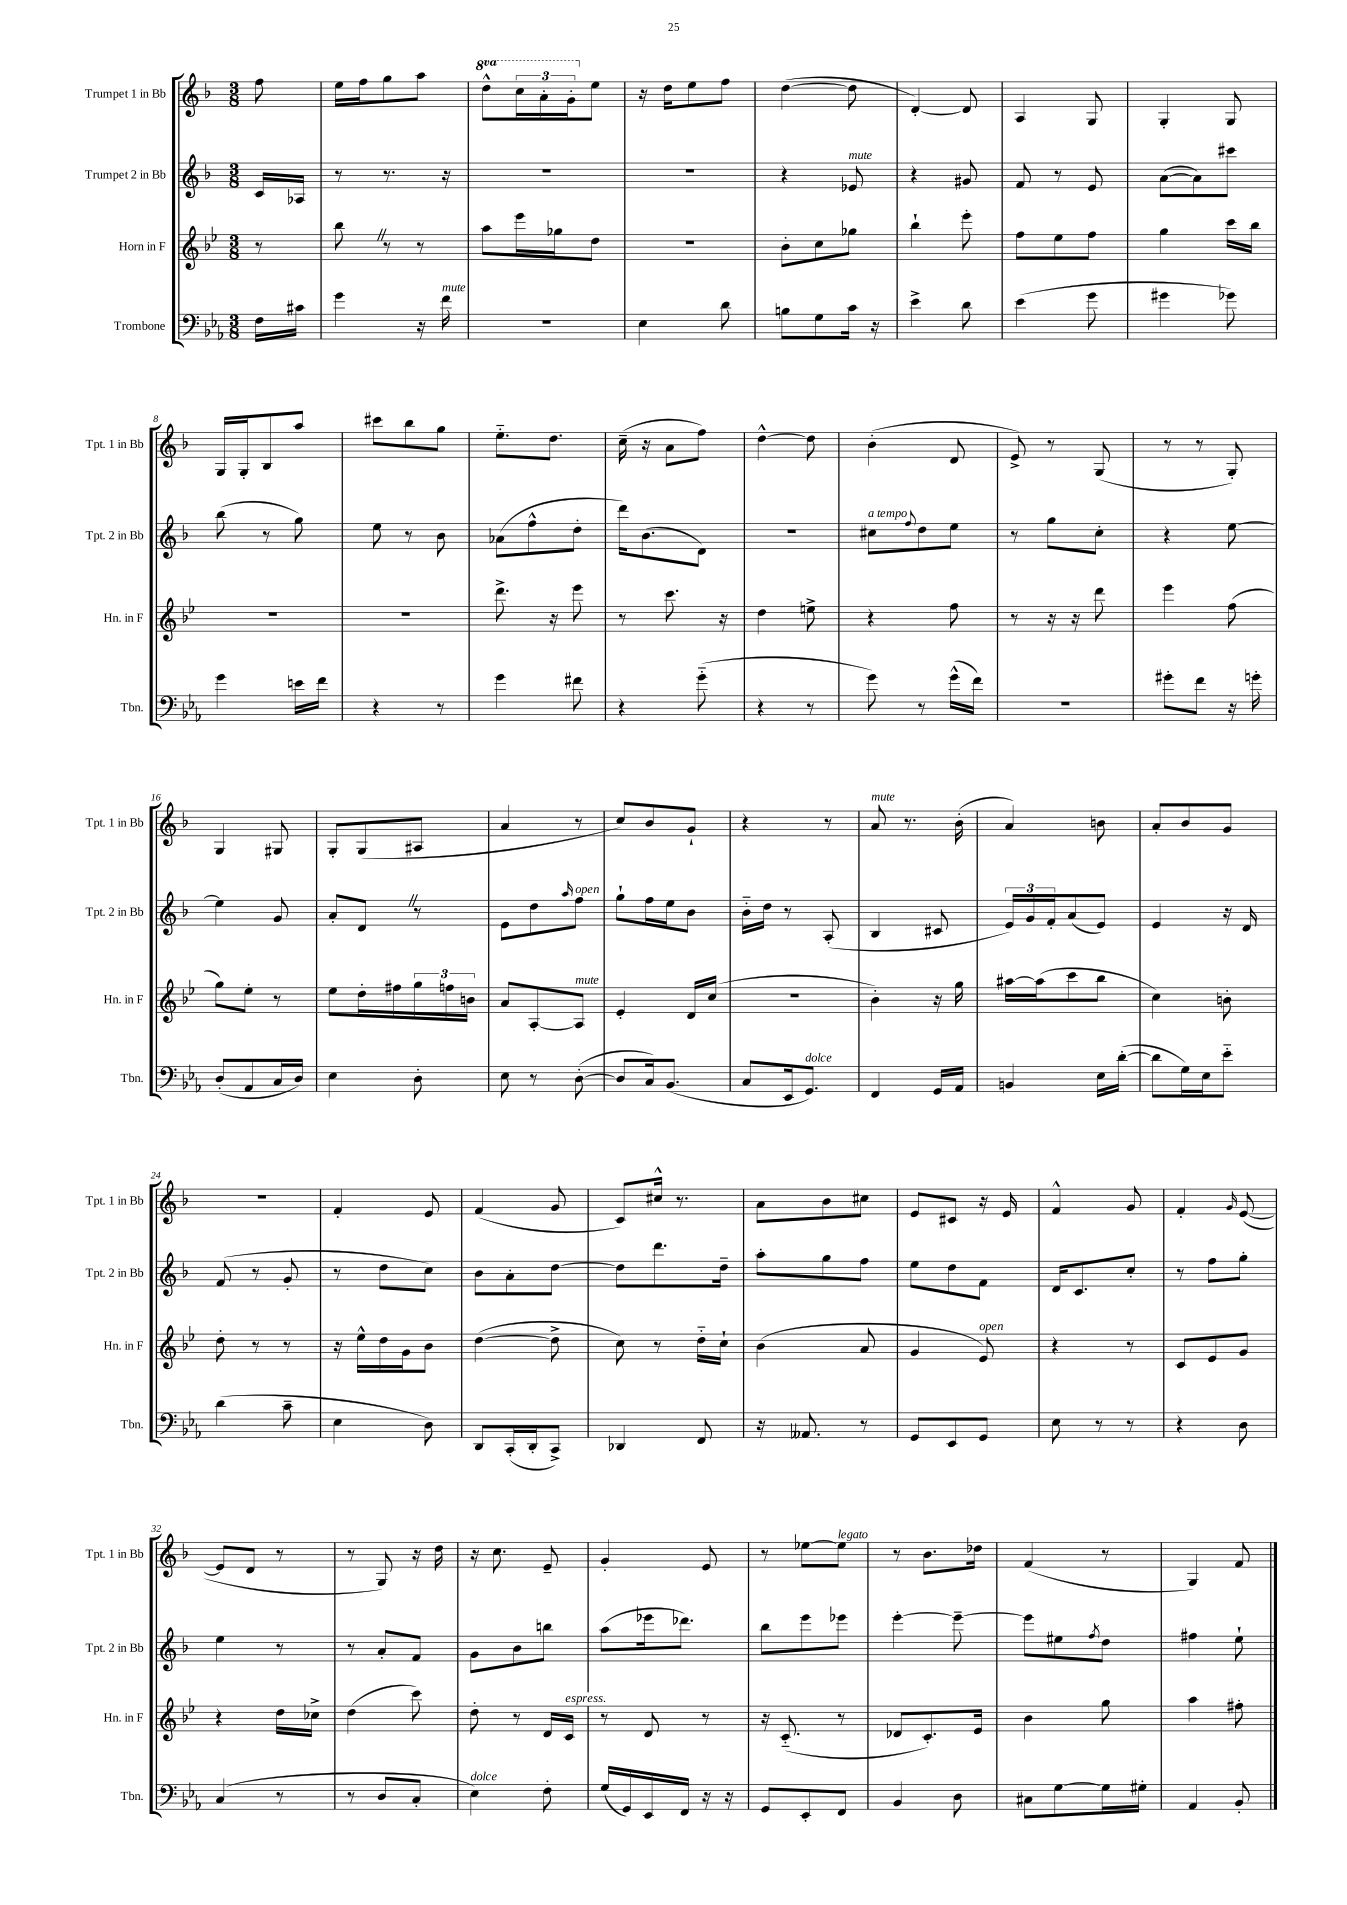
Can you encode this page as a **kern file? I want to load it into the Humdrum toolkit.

**kern	**kern	**kern	**kern
*part4	*part3	*part2	*part1
*staff4	*staff3	*staff2	*staff1
*I"Trombone	*I"Horn in F	*I"Trumpet 2 in Bb	*I"Trumpet 1 in Bb
*I'Tbn.	*I'Hn. in F	*I'Tpt. 2 in Bb	*I'Tpt. 1 in Bb
*clefF4	*clefG2	*clefG2	*clefG2
*k[b-e-a-]	*k[b-e-]	*k[b-]	*k[b-]
*M3/8	*M3/8	*M3/8	*M3/8
=	=	=	=
16F\LL	8r	16c/LL	8ff\
16c#X\JJ	.	16A-X/JJ	.
=1	=1	=1	=1
4g\	8bb-Z\	8r	16ee\LL
.	.	.	16ff\J
.	8r	8.r	8gg\
16r	8r	.	8aa\J
!LO:TX:a:i:t=mute	!	!	!
16f\	.	16r	.
=2	=2	=2	=2
*	*	*	*8va
4.r	8aa\L	4.r	8ddd^^\L
.	16eee-\L	.	24ccc\L
.	.	.	24aa'\
.	16gg-X\J	.	.
.	.	.	24gg'\J
*	*	*	*X8va
.	8dd\J	.	8ee\J
=3	=3	=3	=3
4E-\	4.r	4.r	16r
.	.	.	16dd\KL
.	.	.	8ee\
8d\	.	.	8ff\J
=4	=4	=4	=4
8Bn\L	8b-'\L	4r	([4dd\
8G\	8cc\	.	.
!	!	!LO:TX:a:i:t=mute	!
16c\Jk	8gg-X\J	8e-X/	8dd\]
16r	.	.	.
=5	=5	=5	=5
4e-^\	4bb-`\	4r	[4d'/)
8d\	8eee-'\	8g#X/	8d/]
=6	=6	=6	=6
(4e-\	8ff\L	8f/	4A/
.	8ee-\	8r	.
8g\	8ff\J	8e/	8G/
=7	=7	=7	=7
4g#X\	4gg\	([8a\L	4G'/
.	.	8a\])	.
8g-X\)	16ccc\LL	8ccc#X\J	8G/
.	16bb-\JJ	.	.
!!LO:LB:g=z
=8	=8	=8	=8
4g\	4.r	(8bb-\	16G/LL
.	.	.	16G'/J
.	.	8r	8B-/
16en\LL	.	8gg\)	8aa/J
16f\JJ	.	.	.
=9	=9	=9	=9
4r	4.r	8ee\	8ccc#X\L
.	.	8r	8bb-\
8r	.	8b-\	8gg\J
=10	=10	=10	=10
4g\	8.ddd^\	(8a-X\L	8.ee\L
.	.	8ff^^\	.
.	16r	.	8.dd\J
8f#X\	8eee-\	8dd'\J	.
=11	=11	=11	=11
4r	8r	16ddd\KL)	(16cc~\
.	.	(8.b-\	16r
.	8.ccc\	.	8a\L
(8g\	.	8d\J)	8ff\J)
.	16r	.	.
=12	=12	=12	=12
4r	4dd\	4.r	[4dd^^\
8r	8een^\	.	8dd\]
=13	=13	=13	=13
!	!	!LO:TX:a:i:t=a tempo	!
8g\)	4r	8cc#X\L	(4b-'\
.	.	8qqff/	.
8r	.	8dd\	.
(16g^^\LL	8ff\	8ee\J	8d/
16f\JJ)	.	.	.
=14	=14	=14	=14
4.r	8r	8r	8e^/)
.	16r	8gg\L	8r
.	16r	.	.
.	8ddd\	8cc'\J	(8G/
=15	=15	=15	=15
8g#X'\L	4eee-\	4r	8r
8f\J	.	.	8r
16r	(8ff\	[8ee\	8G'/)
16gn'\	.	.	.
!!LO:LB:g=z
=16	=16	=16	=16
(8D'/L	8gg\L)	4ee\]	4G/
8AA-/	8ee-'\J	.	.
16C/L	8r	8g/	8G#X/
16D/JJ)	.	.	.
=17	=17	=17	=17
4E-\	8ee-\L	8a'/L	8G'/L
.	16dd'\L	8dZ/J	(8G/
.	16ff#X\	.	.
8D'\	24gg\	8r	8A#X/J
.	24ffn\	.	.
.	24bn\JJ	.	.
=18	=18	=18	=18
8E-\	8a/L	8e\L	4a/
8r	[8A'/	8dd\	.
.	.	16qqaa/	.
!	!	!LO:TX:a:i:t=open	!
!	!LO:TX:a:i:t=mute	!	!
([8D'\	8A/J]	8ff\J	8r
=19	=19	=19	=19
8D/L]	4e-'/	8gg`\L	8cc/L)
16C/k)	.	16ff\L	8b-/
(8.BB-/J	.	16ee\J	.
.	16d/LL	8b-\J	8g`/J
.	(16cc/JJ	.	.
=20	=20	=20	=20
8C/L	4.r	16b-\LL	4r
.	.	16dd\JJ	.
16EE-/k	.	8r	.
!LO:TX:a:i:t=dolce	!	!	!
8.GG/J)	.	.	.
.	.	(8A'/	8r
=21	=21	=21	=21
!	!	!	!LO:TX:a:i:t=mute
4FF/	4b-'\)	4B-/	8a/
.	.	.	8.r
16GG/LL	16r	8c#X/	.
16AA-/JJ	16gg\	.	(16b-'\
=22	=22	=22	=22
4BBn/	[16aa#X\LL	24e/LL)	4a/)
.	.	24g/	.
.	(16aa#\J]	.	.
.	.	24f'/J	.
.	8ccc\	(8a/	.
16E-\LL	8bb-\J	8e/J)	8bn\
([16d'\JJ	.	.	.
=23	=23	=23	=23
8d\L]	4cc\)	4e/	8a'/L
16G\L)	.	.	8b-/
16E-\J	.	.	.
8e-\J	8bn'\	16r	8g/J
.	.	16d/	.
!!LO:LB:g=z
=24	=24	=24	=24
(4d\	8dd'\	(8f/	4.r
.	8r	8r	.
8c~\	8r	8g'/	.
=25	=25	=25	=25
4E-\	16r	8r	4f'/
.	16ee-^^\LL	.	.
.	16dd\	8dd\L	.
.	16g\J	.	.
8D\)	8b-\J	8cc\J)	8e/
=26	=26	=26	=26
8DD/L	([4dd\	8b-\L	(4f/
(16CC'/L	.	8a'\	.
16DD'/J	.	.	.
8CC^/J)	8dd^\]	[8dd\J	8g/
=27	=27	=27	=27
4DD-X/	8cc\)	8dd\L]	8c/L)
.	8r	8.ddd\	16cc#X^^/Jk
.	.	.	8.r
8FF/	16dd\LL	.	.
.	16cc`\JJ	16dd~\Jk	.
=28	=28	=28	=28
16r	(4b-\	8aa'\L	8a\L
8.AA--X/	.	.	.
.	.	8gg\	8b-\
8r	8a/	8ff\J	8cc#X\J
=29	=29	=29	=29
8GG/L	4g/	8ee\L	8e/L
8EE-/	.	8dd\	8c#X/J
!	!LO:TX:a:i:t=open	!	!
8GG/J	8e-/)	8f\J	16r
.	.	.	16e/
=30	=30	=30	=30
8E-\	4r	16d/KL	4f^^/
.	.	8.c/	.
8r	.	.	.
8r	8r	8cc'/J	8g/
=31	=31	=31	=31
4r	8c/L	8r	4f'/
.	8e-/	8ff\L	.
.	.	.	16qqg/
8D\	8g/J	8gg'\J	([8e/
!!LO:LB:g=z
=32	=32	=32	=32
(4C/	4r	4ee\	8e/L]
.	.	.	8d/J
8r	16dd\LL	8r	8r
.	16cc-X^\JJ	.	.
=33	=33	=33	=33
8r	(4dd\	8r	8r
8D/L	.	8a'/L	8G/)
8C'/J	8ccc\)	8f/J	16r
.	.	.	16dd\
=34	=34	=34	=34
!LO:TX:a:i:t=dolce	!	!	!
4E-\)	8dd'\	8g\L	16r
.	.	.	8.cc\
.	8r	8b-\	.
8F'\	16d/LL	8bbn\J	8e~/
!	!LO:TX:a:i:t=espress.	!	!
.	16c/JJ	.	.
=35	=35	=35	=35
(16G/LL	8r	(8aa\L	4g'/
16GG/)	.	.	.
16EE-/	8d/	16eee-X\k	.
16FF/JJ	.	8.ddd-X\J)	.
16r	8r	.	8e/
16r	.	.	.
=36	=36	=36	=36
8GG/L	16r	8bb-\L	8r
.	(8.c/	.	.
8EE-'/	.	8eee\	[8ee-X\L
!	!	!	!LO:TX:a:i:t=legato
8FF/J	8r	8eee-X\J	8ee-\J]
=37	=37	=37	=37
4BB-/	8d-X/L	[4eee'\	8r
.	8.c'/)	.	8.b-\L
8D\	.	8eee~\_	.
.	16e-/Jk	.	16dd-X\Jk
=38	=38	=38	=38
8C#X\L	4b-\	8eee\L]	(4f/
[8G\	.	8ee#X\	.
.	.	8qff/	.
16G\L]	8gg\	8dd\J	8r
16G#X'\JJ	.	.	.
=39	=39	=39	=39
4AA-/	4aa\	4ff#X\	4G/)
8BB-'/	8ff#X'\	8ee`\	8f/
==	==	==	==
*-	*-	*-	*-
